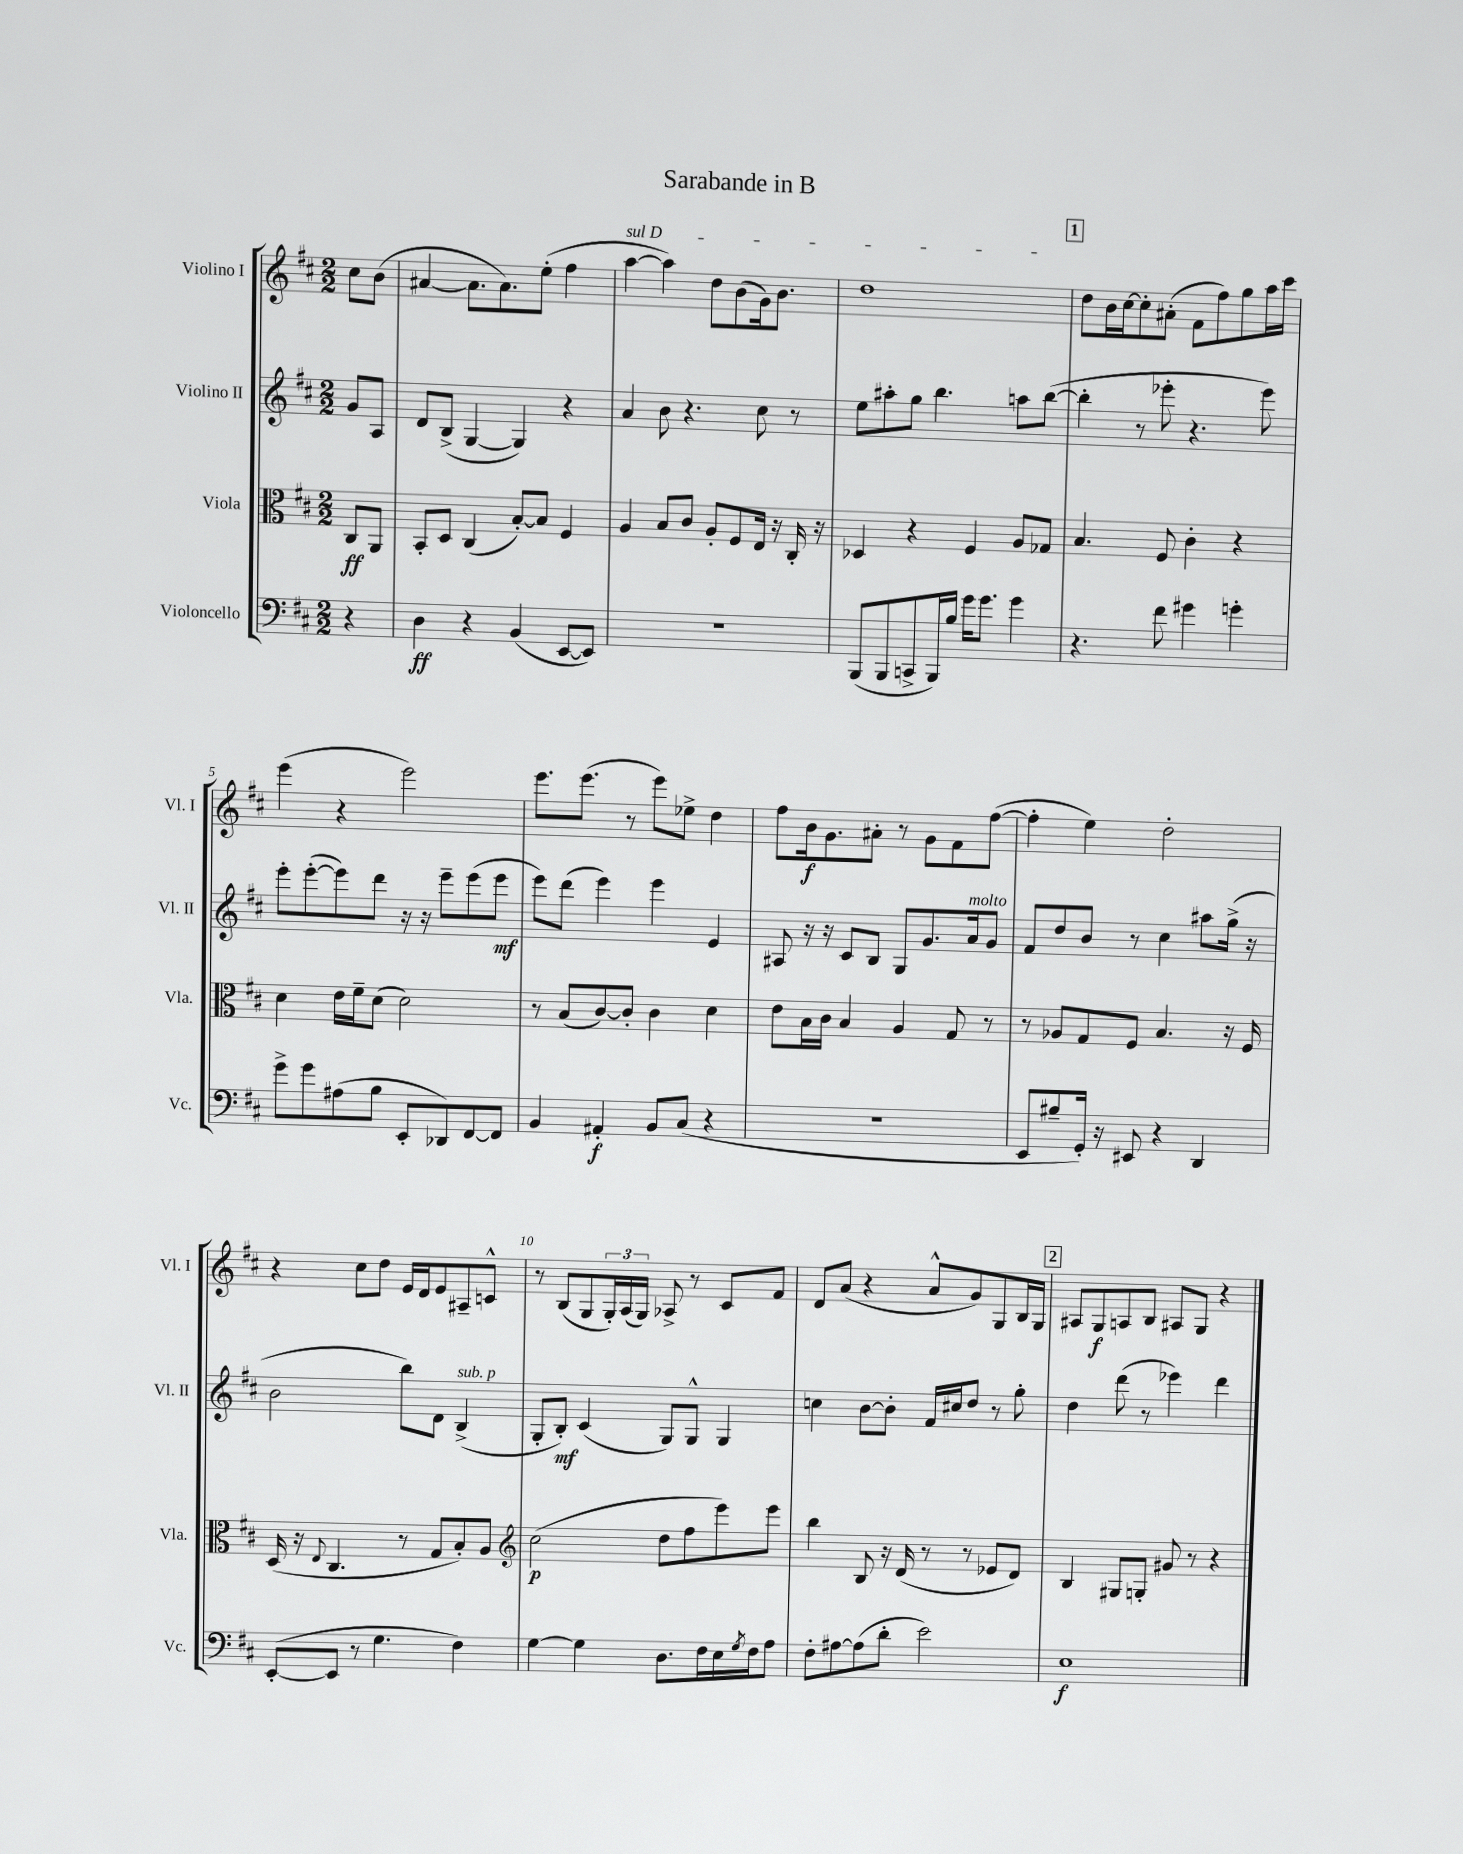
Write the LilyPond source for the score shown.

\header { title = "Sarabande in B" }
<<
\new StaffGroup <<
\new Staff = "s0" \with { instrumentName = "Violino I" shortInstrumentName = "Vl. I" } {
    \clef treble \key d \major \numericTimeSignature \time 2/2 \partial 4
    cis''8 b'8( |
    ais'4~ ais'8. ais'8.) e''8-.( fis''4 |
    \once \override TextSpanner.bound-details.left.text = \markup { \italic "sul D" } a''4~\startTextSpan a''4) d''8 b'8( g'16) b'8. |
    d''1\stopTextSpan |
    \mark \markup { \box "1" } d''8 b'16 cis''16~ cis''8-. ais'8-.( fis'8 fis''8) g''8 a''16 cis'''16 |
    e'''4( r4 e'''2) |
    e'''8. e'''8.( r8 e'''8) ees''8-> d''4 |
    fis''8 b'16\f g'8. ais'8-. r8 g'8 fis'8 fis''8~( |
    fis''4-. e''4) d''2-. |
    r4 cis''8 d''8 e'16 d'16 e'8 ais8-- c'8-^ |
    r8 b8( g8 \tuplet 3/2 { g16-.) a16( g16) } aes8-> r8 cis'8 fis'8 |
    d'8 a'8( r4 a'8-^ g'8) g8 b16 g16 |
    \mark \markup { \box "2" } ais8 g8\f a8 b8 ais8 g8 r4 \bar "|." |
}
\new Staff = "s1" \with { instrumentName = "Violino II" shortInstrumentName = "Vl. II" } {
    \clef treble \key d \major \numericTimeSignature \time 2/2 \partial 4
    g'8 a8 |
    d'8 b8->( g4~ g4) r4 |
    a'4 b'8 r4. cis''8 r8 |
    e''8 ais''8-. g''8 b''4. a''8 b''8~( |
    \mark \markup { \box "1" } b''4-. r8 ees'''8-. r4. ees'''8) |
    e'''8-. e'''8~-.( e'''8) d'''8 r16 r16 e'''8-- e'''8( e'''8\mf |
    e'''8) d'''8( e'''4) e'''4 e'4 |
    ais8 r16 r16 cis'8 b8 g8 g'8. a'16^\markup { \italic "molto" } g'8 |
    fis'8 d''8 b'8 r8 cis''4 ais''8 g''16->( r16 |
    b'2 b''8) d'8 b4->^\markup { \italic "sub. p" }( |
    g8-. b8-.\mf) cis'4( g8) g8-^ g4 |
    c''4 b'8~ b'8-. fis'16 cis''16 d''8 r8 g''8-. |
    \mark \markup { \box "2" } d''4 d'''8( r8 ees'''4) d'''4 \bar "|." |
}
\new Staff = "s2" \with { instrumentName = "Viola" shortInstrumentName = "Vla." } {
    \clef alto \key d \major \numericTimeSignature \time 2/2 \partial 4
    cis8\ff a,8 |
    b,8-. d8 cis4( b8~-.) b8 fis4 |
    a4 b8 cis'8 a8-. fis8 e16 r16 cis16-. r16 |
    des4 r4 fis4 a8 ges8 |
    \mark \markup { \box "1" } b4. fis8 cis'4-. r4 |
    d'4 e'16 fis'16-- d'8( d'2) |
    r8 b8( cis'8~) cis'8-. cis'4 d'4 |
    e'8 b16 cis'16 b4 a4 g8 r8 |
    r8 aes8 g8 fis8 b4. r16 fis16 |
    d16( r16 \appoggiatura { e8 } cis4. r8 g8 b8-.) a8 |
    \clef treble cis''2\p( d''8 fis''8 e'''8) e'''8 |
    b''4 b8 r16 d'16( r8 r8 ees'8 d'8) |
    \mark \markup { \box "2" } b4 gis8 g8-. gis'8 r8 r4 \bar "|." |
}
\new Staff = "s3" \with { instrumentName = "Violoncello" shortInstrumentName = "Vc." } {
    \clef bass \key d \major \numericTimeSignature \time 2/2 \partial 4
    r4 |
    d4\ff r4 b,4( e,8~ e,8) |
    R1 |
    b,,8( b,,8 c,8-> b,,16) b16 g'16 g'8. g'4 |
    \mark \markup { \box "1" } r4. fis'8 gis'4 g'4-. |
    g'8-> g'8 ais8( b8 e,8-. des,8) fis,8~ fis,8 |
    b,4 ais,4-.\f b,8 cis8( r4 |
    R1 |
    e,8 bis8-- g,16-.) r16 eis,8 r4 d,4 |
    e,8~-.( e,8 r8 g4. fis4) |
    g4~ g4 d8. fis16 e16 \acciaccatura { g8 } fis16 a8 |
    fis8-. ais8~ ais8( d'8-. e'2) |
    \mark \markup { \box "2" } e1\f \bar "|." |
}
>>
>>
\layout { \context { \Score \override BarNumber.break-visibility = ##(#f #t #t) barNumberVisibility = #(every-nth-bar-number-visible 5) } }
